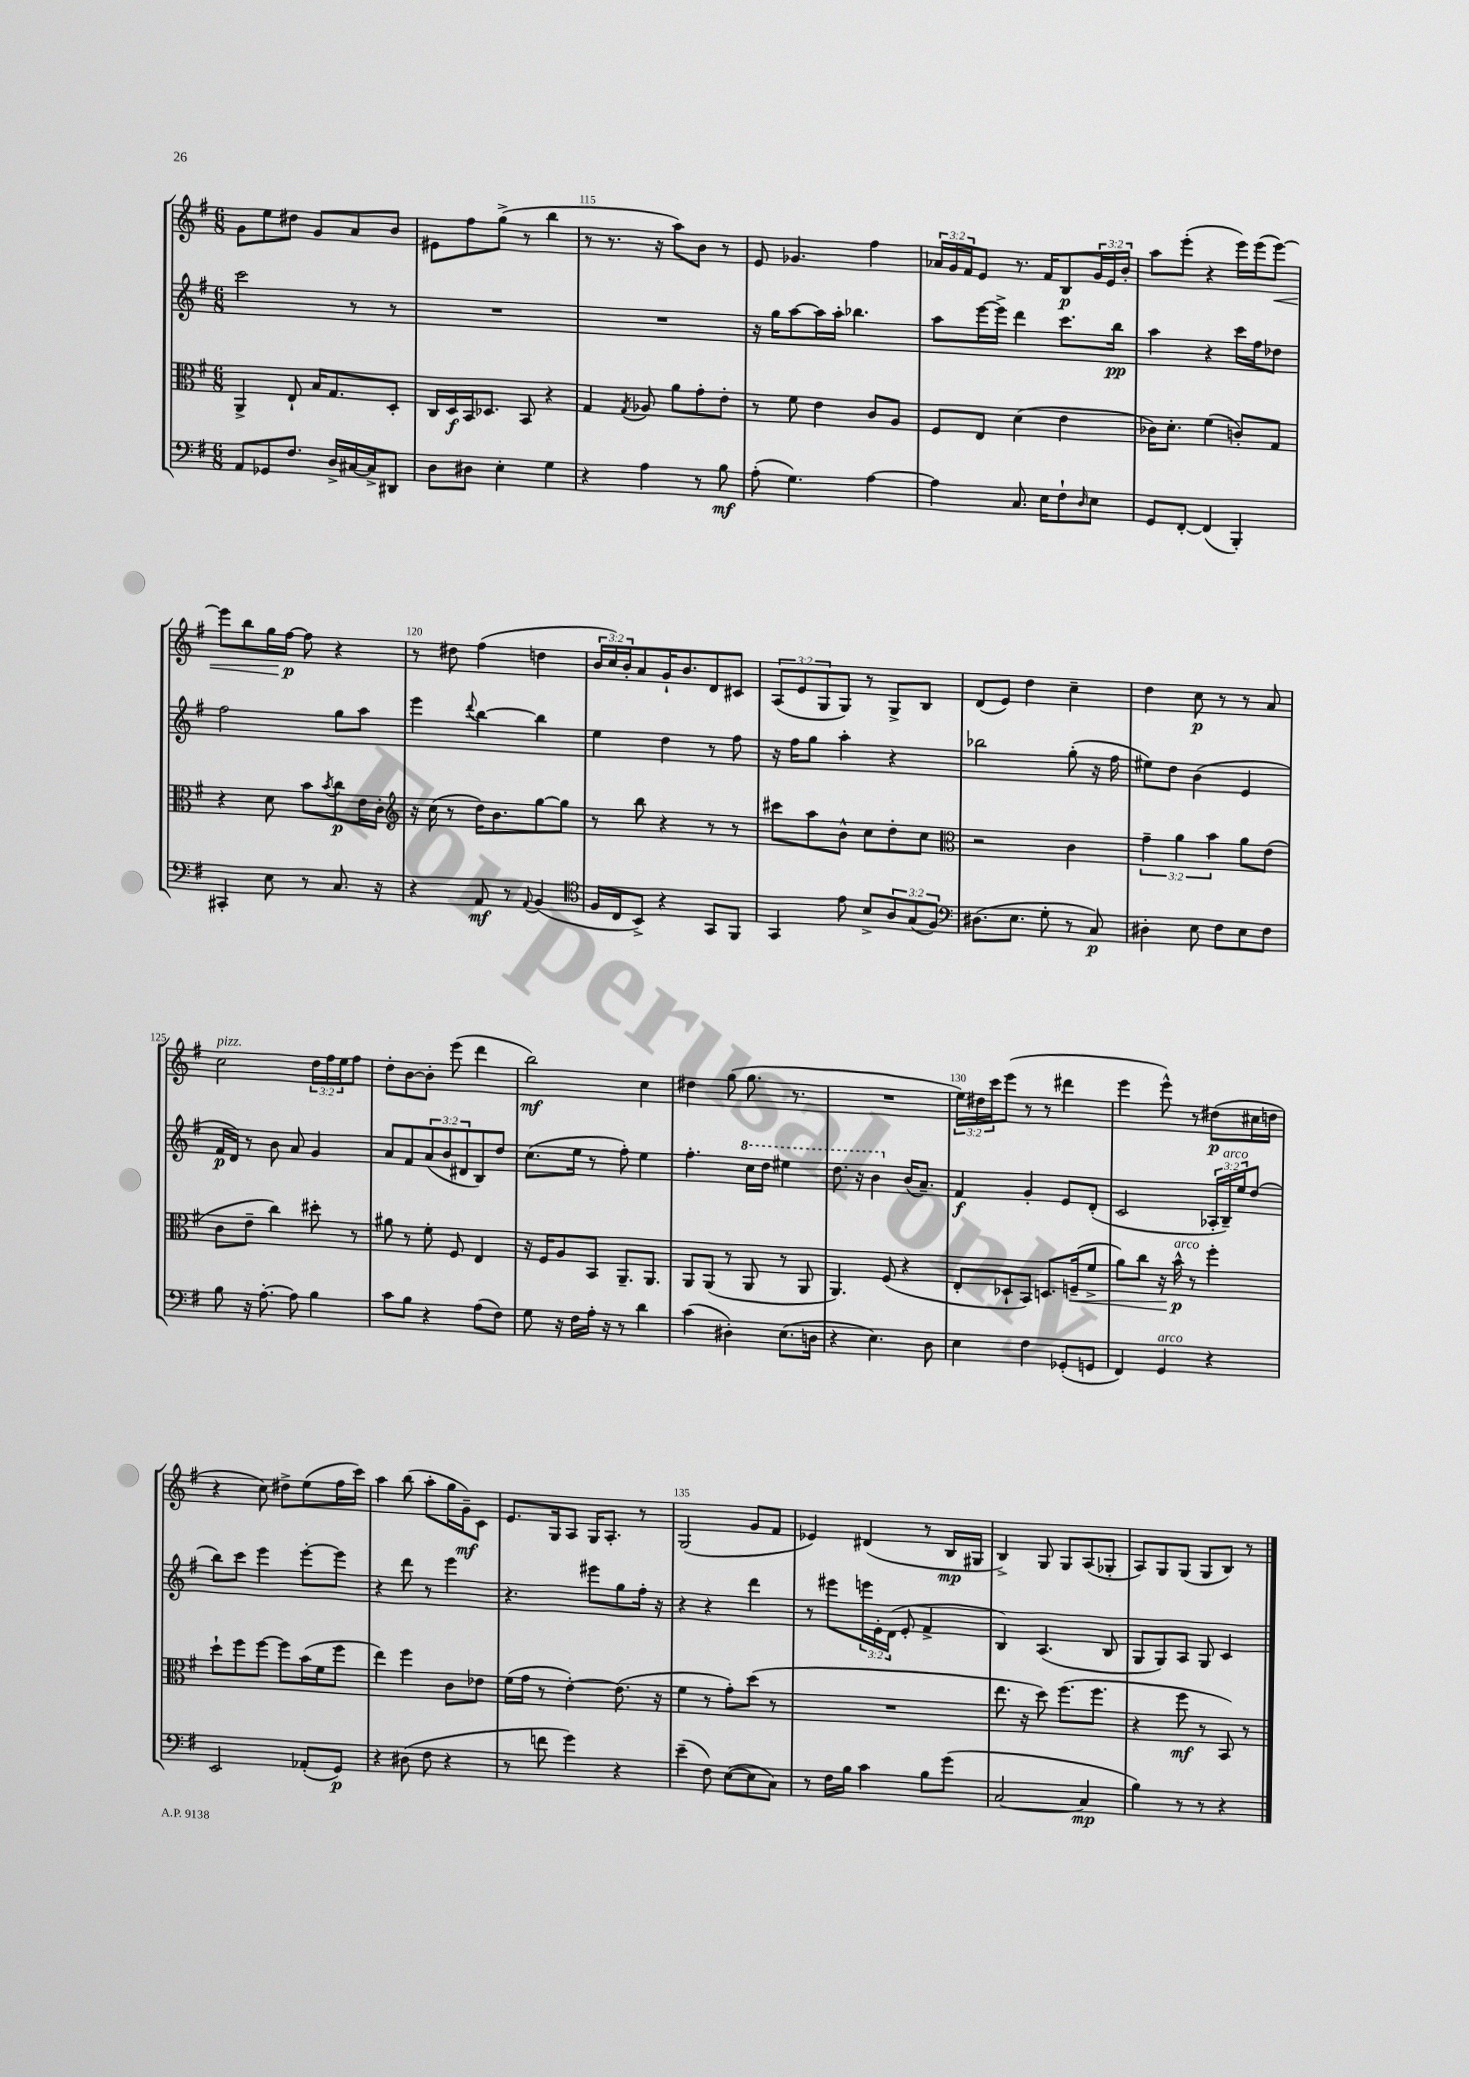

**kern	**dynam	**kern	**dynam	**kern	**dynam	**kern	**dynam
*part4	*part4	*part3	*part3	*part2	*part2	*part1	*part1
*staff4	*staff4	*staff3	*staff3	*staff2	*staff2	*staff1	*staff1
*clefF4	*	*clefC3	*	*clefG2	*	*clefG2	*
*k[f#]	*	*k[f#]	*	*k[f#]	*	*k[f#]	*
*M6/8	*	*M6/8	*	*M6/8	*	*M6/8	*
=113	=113	=113	=113	=113	=113	=113	=113
8AA/L	.	4AA^/	.	2ccc\	.	8g\L	.
8GG-X/	.	.	.	.	.	8ee\	.
8.F#/J	.	8E`/	.	.	.	8dd#X\J	.
.	.	16B/KL	.	.	.	8g/L	.
16D^/LL	.	8.G/	.	.	.	.	.
[16C#X/	.	.	.	8r	.	8a/	.
16C#^/J]	.	.	.	.	.	.	.
8DD#X/J	.	8D'/J	.	8r	.	8b/J	.
=114	=114	=114	=114	=114	=114	=114	=114
8D\L	.	16C/LL	.	2.r	.	8e#X\L	.
.	.	16D/	f	.	.	.	.
8D#X\J	.	16BB/J	.	.	.	8ff#\	.
.	.	8.D-X/J	.	.	.	.	.
4E'\	.	.	.	.	.	(8gg^\J	.
.	.	8BB/	.	.	.	8r	.
4G\	.	4r	.	.	.	4bb\	.
=115	=115	=115	=115	=115	=115	=115	=115
4r	.	4G/	.	2.r	.	8r	.
.	.	.	.	.	.	8.r	.
.	.	8qG/	.	.	.	.	.
4A\	.	8A-X/	.	.	.	.	.
.	.	.	.	.	.	16r	.
.	.	8a\L	.	.	.	8aa\L)	.
8r	.	8g'\	.	.	.	8b\J	.
8B\	mf	8e'\J	.	.	.	8r	.
=116	=116	=116	=116	=116	=116	=116	=116
(8A'\	.	8r	.	16r	.	8e/	.
.	.	.	.	16gg\KL	.	.	.
4.G\)	.	8f#\	.	[8aa\	.	4.g-X/	.
.	.	4e\	.	16aa\L]	.	.	.
.	.	.	.	16aa'\JJ	.	.	.
.	.	.	.	4.bb-X\	.	.	.
[4A\	.	8c/L	.	.	.	4ff#\	.
.	.	8A/J	.	.	.	.	.
=117	=117	=117	=117	=117	=117	=117	=117
4A\]	.	8F#/L	.	8aa\L	.	24a-X/LL	.
.	.	.	.	.	.	24g/	.
.	.	.	.	.	.	24f#/J	.
.	.	8E/J	.	[16eee\L	.	8e/J	.
.	.	.	.	16eee^\JJ]	.	.	.
8.C/	.	(4d\	.	4ddd\	.	8.r	.
16E\KL	.	.	.	.	.	16f#/KL	.
8F#`\	.	4e\	.	8.ccc\L	.	8B/	p
16qqD/	.	.	.	.	.	.	.
8E\J	.	.	.	.	.	24g/L	.
.	.	.	.	.	.	24e/	.
.	.	.	.	16bb\Jk	pp	.	.
.	.	.	.	.	.	24b'/JJ	.
=118	=118	=118	=118	=118	=118	=118	=118
8GG/L	.	16c-X\KL)	.	4aa\	.	8aa\L	.
.	.	8.d'\J	.	.	.	.	.
[8FF#'/J	.	.	.	.	.	(8eee'\J	.
(4FF#/]	.	(4f#\	.	4r	.	4r	.
4BBB'/)	.	8cn'/L)	.	16ccc\LL	.	16eee\LL)	.
.	.	.	.	16ff#\J	.	(16eee\J	.
!	!	!	!	!	!	!	!LO:HP:b
.	.	8G/J	.	8dd-X\J	.	[8eee\J)	<
!!LO:LB:g=z
=119	=119	=119	=119	=119	=119	=119	=119
4CC#X'/	.	4r	.	2ff#\	.	8eee\L]	.
.	.	.	.	.	.	8bb\	.
8E\	.	8d\	.	.	.	16gg\L	.
.	.	.	.	.	.	[16ff#\JJ	p
8r	.	8b\L	.	.	.	8ff#\]	[
.	.	8qb/	.	.	.	.	.
8.C/	.	8cc\	p	8gg\L	.	4r	.
.	.	16e\L	.	8aa\J	.	.	.
16r	.	16c'\JJ	.	.	.	.	.
=120	=120	=120	=120	=120	=120	=120	=120
*	*	*clefG2	*	*	*	*	*
4r	.	16r	.	4eee\	.	8r	.
.	.	(16cc\	.	.	.	.	.
.	.	8r	.	.	.	8dd#X\	.
.	.	.	.	8qqddd/	.	.	.
8AA/	mf	16dd\KL)	.	[4bb\	.	(4ff#\	.
.	.	8.b\	.	.	.	.	.
8r	.	.	.	.	.	.	.
8qqAA/	.	.	.	.	.	.	.
(4BB/	.	[8gg\	.	4bb\]	.	4ddn\	.
.	.	8gg\J]	.	.	.	.	.
=121	=121	=121	=121	=121	=121	=121	=121
*clefC4	*	*	*	*	*	*	*
16F#/LL	.	8r	.	4ee\	.	24b/LL	.
.	.	.	.	.	.	24cc/)	.
16C/J	.	.	.	.	.	.	.
.	.	.	.	.	.	24b'/J	.
8BB^/J)	.	8bb\	.	.	.	8a/	.
4r	.	4r	.	4dd\	.	16g`/K	.
.	.	.	.	.	.	8.b/	.
8GG/L	.	8r	.	8r	.	8d/	.
8FF#/J	.	8r	.	8ff#\	.	8c#X/J	.
=122	=122	=122	=122	=122	=122	=122	=122
4GG/	.	8ccc#X\L	.	16r	.	(12A/L	.
.	.	.	.	16ff#\KL	.	.	.
.	.	.	.	.	.	12e/	.
.	.	8aa\	.	8gg\J	.	.	.
.	.	.	.	.	.	12G/	.
8e\	.	8b^^\J	.	4aa'\	.	8G/J)	.
8B^/L	.	8cc\L	.	.	.	8r	.
12A/	.	8dd'\	.	4r	.	8G^/L	.
(12G/	.	.	.	.	.	.	.
.	.	8cc\J	.	.	.	8B/J	.
12F#/J)	.	.	.	.	.	.	.
=123	=123	=123	=123	=123	=123	=123	=123
*clefF4	*	*clefC3	*	*	*	*	*
(8.D#X\L	.	2r	.	2bb-X\	.	(8d/L	.
.	.	.	.	.	.	8e/J)	.
8.E\J	.	.	.	.	.	.	.
.	.	.	.	.	.	4dd\	.
8G'\	.	.	.	.	.	.	.
8r	.	4c\	.	(8gg'\	.	4cc~\	.
8C/)	p	.	.	16r	.	.	.
.	.	.	.	16ff#\	.	.	.
=124	=124	=124	=124	=124	=124	=124	=124
4D#X'\	.	6g~\	.	8ee#X\L)	.	4dd\	.
.	.	.	.	8dd\J	.	.	.
.	.	6a\	.	.	.	.	.
8E\	.	.	.	(4b\	.	8cc\	p
.	.	6b\	.	.	.	.	.
8F#\L	.	.	.	.	.	8r	.
8E\	.	8a\L	.	4e/	.	8r	.
8F#\J	.	(8e\J	.	.	.	8a/	.
!!LO:LB:g=z
=125	=125	=125	=125	=125	=125	=125	=125
!	!	!	!	!	!	!LO:TX:a:i:t=pizz.	!
8B\	.	8c\L	.	16f#/LL	p	2cc\	.
.	.	.	.	16d/JJ)	.	.	.
16r	.	8e~\J	.	8r	.	.	.
[8.A'\	.	.	.	.	.	.	.
.	.	4cc\)	.	8b\	.	.	.
8A\]	.	.	.	8a/	.	.	.
4B\	.	8dd#X'\	.	4g/	.	24dd\LL	.
.	.	.	.	.	.	24ff#\	.
.	.	.	.	.	.	24ee\J	.
.	.	8r	.	.	.	8ff#\J	.
=126	=126	=126	=126	=126	=126	=126	=126
8c\L	.	8a#X\	.	8a/L	.	8dd'\L	.
8B\J	.	8r	.	8f#/	.	[8b\	.
4r	.	8f#'\	.	(12a/	.	8b'\J]	.
.	.	.	.	12b/	.	.	.
.	.	8F#/	.	.	.	(8eee\	.
.	.	.	.	12d#X/	.	.	.
(8A\L	.	4E/	.	8B/)	.	4ddd\	.
8F#\J)	.	.	.	8dd/J	.	.	.
=127	=127	=127	=127	=127	=127	=127	=127
8G\	.	16r	.	(8.cc\L	.	2bb\)	mf
.	.	16F#/KL	.	.	.	.	.
16r	.	8A/	.	.	.	.	.
16F#\LL	.	.	.	16ee\Jk	.	.	.
16A'\JJ	.	8BB/J	.	8r	.	.	.
16r	.	.	.	.	.	.	.
8r	.	8.AA~/L	.	8ff#'\)	.	.	.
4d\	.	.	.	4ee\	.	4cc\	.
.	.	8.AA/J	.	.	.	.	.
=128	=128	=128	=128	=128	=128	=128	=128
(4c\	.	8AA/L	.	4.ff#'\	.	4dd#X\	.
.	.	(8AA/J	.	.	.	.	.
4D#X'\)	.	8r	.	.	.	(8gg\	.
*	*	*	*	*8va	*	*	*
.	.	8AA/	.	16ccc\LL	.	8.gg\	.
.	.	.	.	16ddd\JJ	.	.	.
(8.E\L	.	8r	.	4eee#X\	.	.	.
.	.	.	.	.	.	8.r	.
.	.	8AA/	.	.	.	.	.
16Dn\Jk	.	.	.	.	.	.	.
=129	=129	=129	=129	=129	=129	=129	=129
4r	.	4.AA/)	.	8.ddd\	.	2.r	.
.	.	.	.	16r	.	.	.
4.E\)	.	.	.	4bb\	.	.	.
.	.	(8F#/	.	.	.	.	.
*	*	*	*	*X8va	*	*	*
.	.	4r	.	(16b/KL	.	.	.
.	.	.	.	8.a~/J)	.	.	.
8D\	.	.	.	.	.	.	.
=130	=130	=130	=130	=130	=130	=130	=130
4E\	.	8E'/L	.	4f#/	f	24ee\LL)	.
.	.	.	.	.	.	24dd#X\	.
.	.	.	.	.	.	24ccc\J	.
.	.	8D-X`/	.	.	.	(8eee\J	.
4F#\	.	8BB/J)	.	4g'/	.	8r	.
.	.	8.Dn/L	.	.	.	8r	.
(8GG-X'/L	.	.	.	8e/L	.	4ddd#X\	.
!	!	!	!LO:HP:b	!	!	!	!
.	.	(16Fn~/k	<	.	.	.	.
8GGn/J	.	8f#^/J	.	(8d'/J	.	.	.
=131	=131	=131	=131	=131	=131	=131	=131
4FF#/)	.	8a\L)	.	2c/	.	4eee\	.
.	.	8cc\J	.	.	.	.	.
!LO:TX:a:i:t=arco	!	!	!	!	!	!	!
4GG/	.	16r	.	.	.	8eee^^\)	.
!	!	!LO:TX:a:i:t=arco	!	!	!	!	!
.	.	16b^^\	p	.	.	.	.
.	.	8r	[	.	.	8r	.
4r	.	4ff#'\	.	24A-X'/LL	.	(8dd#X\L	p
!	!	!	!	!LO:TX:a:i:t=arco	!	!	!
.	.	.	.	24B~/)	.	.	.
.	.	.	.	24ee/J	.	.	.
.	.	.	.	(8dd/J	.	16cc#X\L	.
.	.	.	.	.	.	16ddn\JJ	.
!!LO:LB:g=z
=132	=132	=132	=132	=132	=132	=132	=132
2EE/	.	8dd`\L	.	8bb\L)	.	4r	.
.	.	8ff#\	.	8ccc\J	.	.	.
.	.	[8ff#\J	.	4eee\	.	8cc\)	.
.	.	8ff#\L]	.	.	.	8dd#X^\L	.
(8AA-X'/L	.	(16b\L	.	[8eee'\L	.	(8ee\	.
.	.	16f#\J	.	.	.	.	.
8GG/J)	p	8ff#\J	.	8eee\J]	.	16ff#\L	.
.	.	.	.	.	.	16ccc\JJ)	.
=133	=133	=133	=133	=133	=133	=133	=133
4r	.	4ee\)	.	4r	.	4aa\	.
(8D#X\	.	4ff#\	.	8ddd\	.	(8bb\	.
8F#\	.	.	.	8r	.	8aa'\L	.
4r	.	8c\L	.	4eee\	.	16gg\L	.
.	.	.	.	.	.	16g~\J)	mf
.	.	8e-X\J	.	.	.	8c\J	.
=134	=134	=134	=134	=134	=134	=134	=134
8r	.	(16f#\LL	.	4.r	.	8.e/L	.
.	.	16g\JJ	.	.	.	.	.
8fn\	.	8r	.	.	.	.	.
.	.	.	.	.	.	16G/k	.
4g\)	.	[4e'\)	.	.	.	8A/J	.
.	.	.	.	8eee#X\L	.	16G/KL	.
.	.	.	.	.	.	8.A'/J	.
4r	.	(8.e\]	.	8gg\	.	.	.
.	.	.	.	16ff#'\Jk	.	8r	.
.	.	16r	.	16r	.	.	.
=135	=135	=135	=135	=135	=135	=135	=135
(4e~\	.	4f#\	.	4r	.	(2G/	.
8F#\)	.	8r	.	4r	.	.	.
([8E\L	.	8g'\L)	.	.	.	.	.
8E\]	.	(8dd\J	.	4ddd\	.	8g/L	.
8C\J)	.	8r	.	.	.	8f#/J	.
=136	=136	=136	=136	=136	=136	=136	=136
8r	.	2.r	.	8r	.	4e-X/)	.
16F#\LL	.	.	.	8eee#X\L	.	.	.
16B\JJ	.	.	.	.	.	.	.
4c\	.	.	.	24eeen\L	.	(4d#X/	.
.	.	.	.	24e'\	.	.	.
.	.	.	.	(24d\JJ	.	.	.
.	.	.	.	8e'/	.	.	.
8B\L	.	.	.	4f#^/	.	8r	.
(8g\J	.	.	.	.	.	16B/LL	mp
.	.	.	.	.	.	16G#X/JJ	.
=137	=137	=137	=137	=137	=137	=137	=137
[2C/	.	8.ee\	.	4B/)	.	4B^/)	.
.	.	16r	.	.	.	.	.
.	.	8dd\)	.	(4.A/	.	8G/	.
.	.	(8.ff#\L	.	.	.	8G/L	.
4C/]	mp	.	.	.	.	(8A/	.
.	.	8.ff#\J	.	.	.	.	.
.	.	.	.	8B/	.	8G-X'/J	.
=138	=138	=138	=138	=138	=138	=138	=138
4B\)	.	4r	.	8G/L	.	8A/L)	.
.	.	.	.	8G/)	.	8G/	.
8r	.	8ff#\	mf	8A/J	.	(8G/J	.
8r	.	8r	.	8G/	.	8G/L	.
4r	.	8BB/)	.	4c/	.	8B/J)	.
.	.	8r	.	.	.	8r	.
==	==	==	==	==	==	==	==
*-	*-	*-	*-	*-	*-	*-	*-
